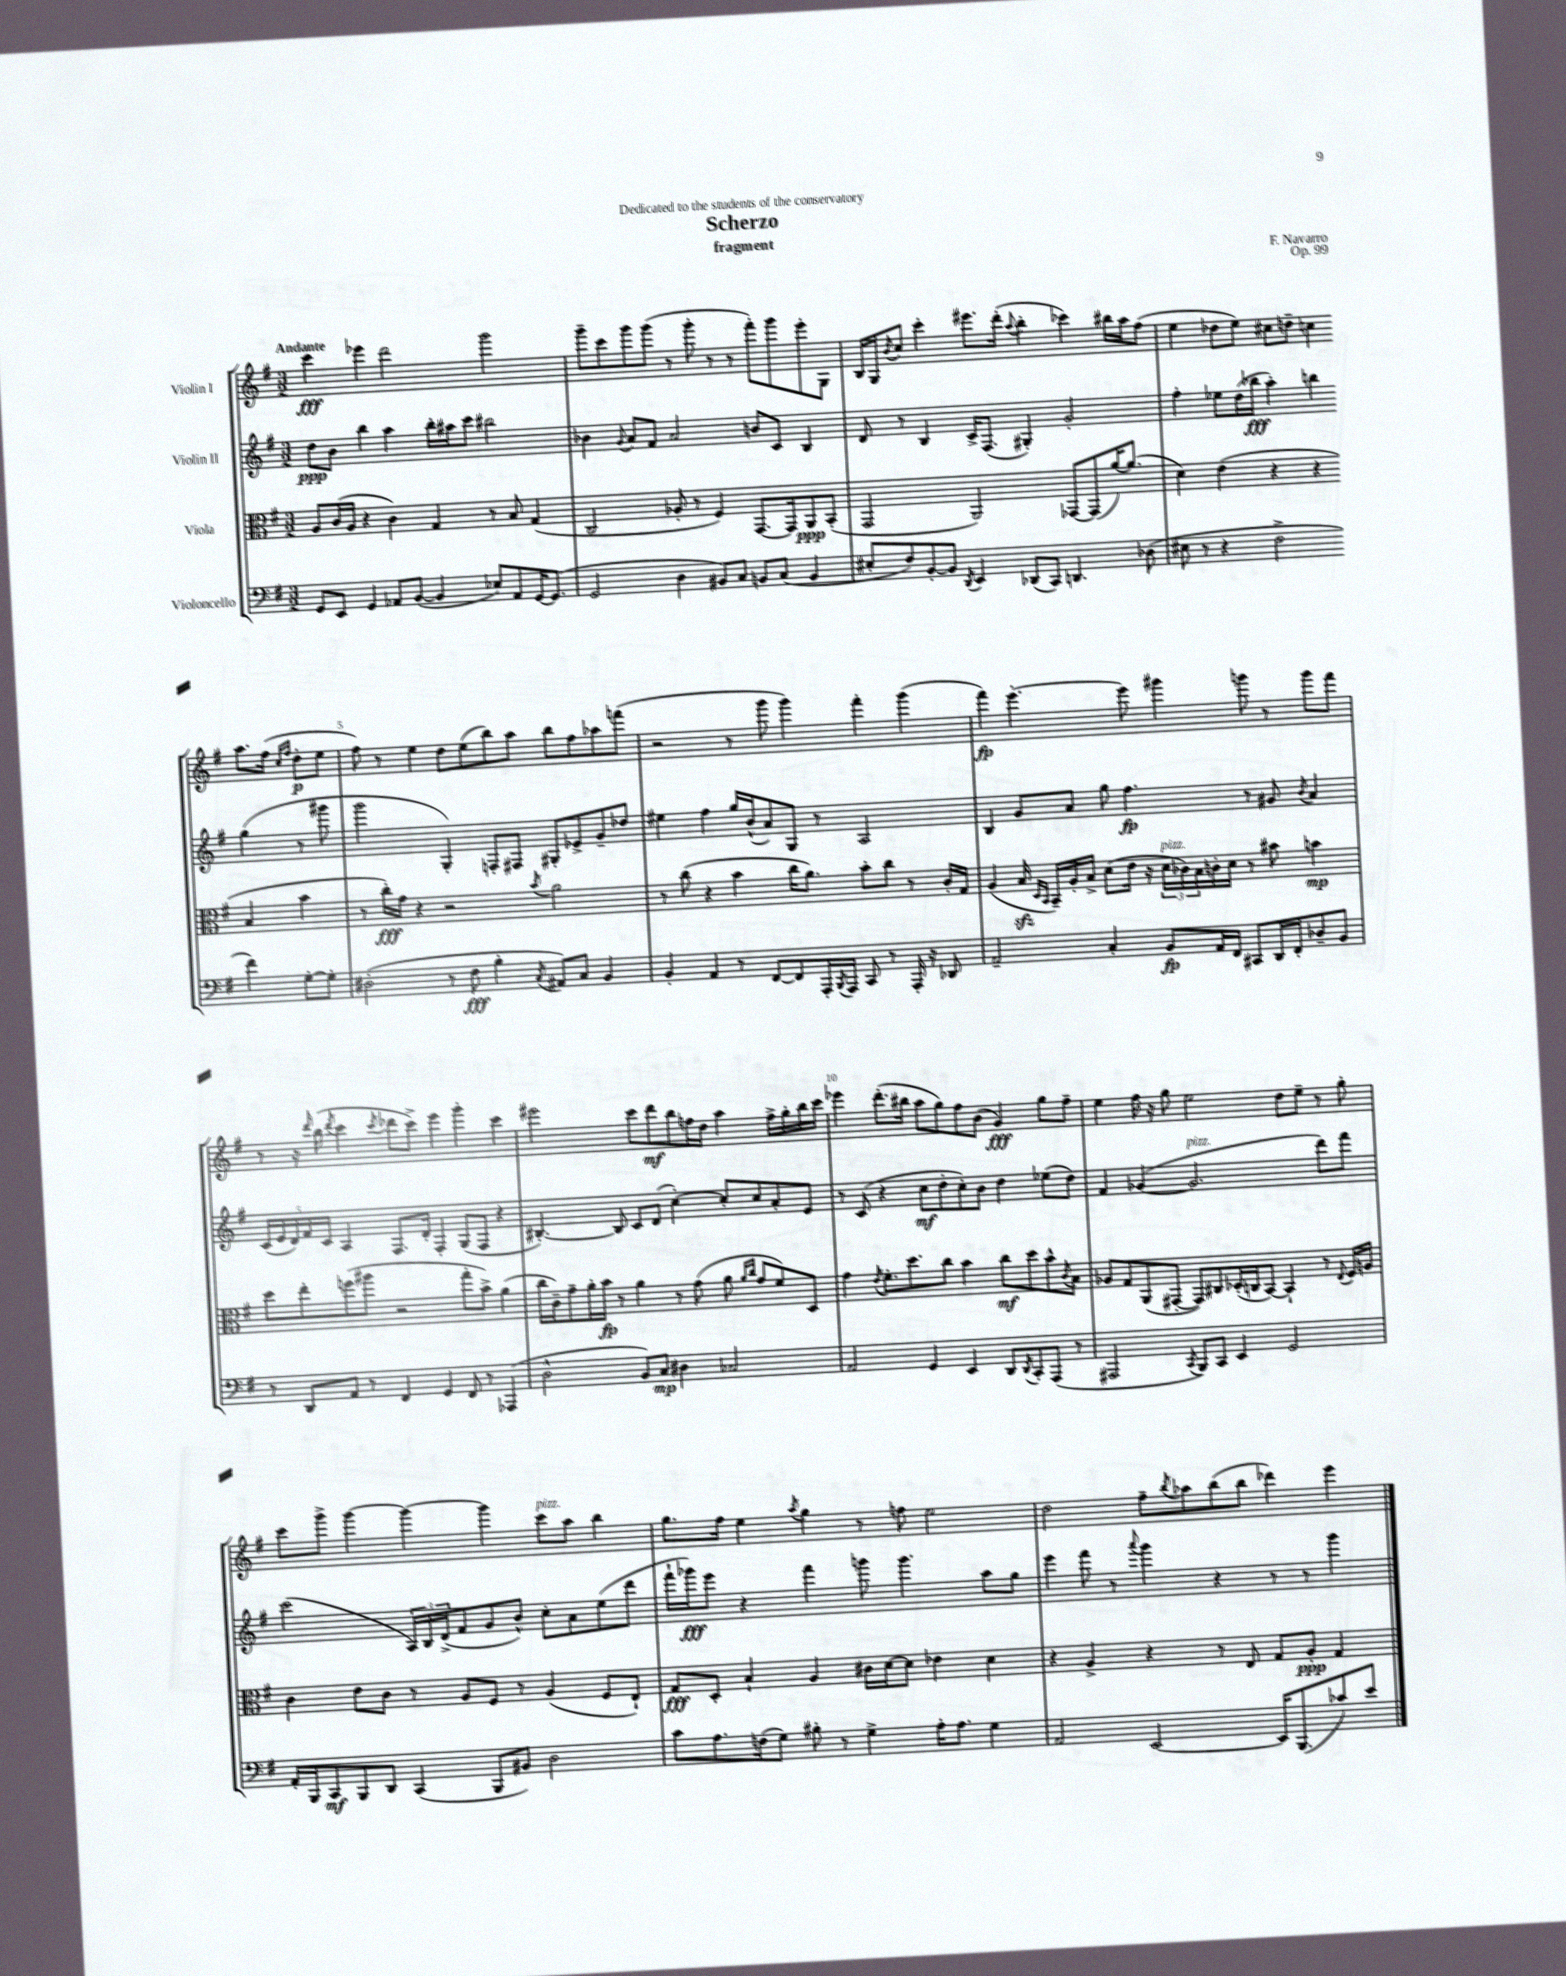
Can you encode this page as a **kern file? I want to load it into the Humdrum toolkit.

**kern	**dynam	**kern	**dynam	**kern	**dynam	**kern	**dynam
*part4	*part4	*part3	*part3	*part2	*part2	*part1	*part1
*staff4	*staff4	*staff3	*staff3	*staff2	*staff2	*staff1	*staff1
*I"Violoncello	*	*I"Viola	*	*I"Violin II	*	*I"Violin I	*
*clefF4	*	*clefC3	*	*clefG2	*	*clefG2	*
*k[f#]	*	*k[f#]	*	*k[f#]	*	*k[f#]	*
*M3/2	*	*M3/2	*	*M3/2	*	*M3/2	*
=1	=1	=1	=1	=1	=1	=1	=1
!	!	!	!	!	!	!LO:TX:a:B:t=Andante	!
8GG/L	.	8A/L	.	8dd\L	ppp	4ccc\	fff
8EE/J	.	(16c/L	.	8b\J	.	.	.
.	.	16A/JJ	.	.	.	.	.
4GG/	.	4r	.	4bb\	.	4eee-X\	.
8AA-X/L	.	4c\)	.	4aa\	.	2ddd\	.
([8BB/J	.	.	.	.	.	.	.
4BB/]	.	4G/	.	16bb'\LL	.	.	.
.	.	.	.	16aa#X\J	.	.	.
.	.	.	.	8ccc\J	.	.	.
8E-X/L)	.	8r	.	2bb#X\	.	2ggg\	.
8AA-/	.	8B/	.	.	.	.	.
[16GG/K	.	(4G/	.	.	.	.	.
(8.GG/J]	.	.	.	.	.	.	.
=2	=2	=2	=2	=2	=2	=2	=2
2GG/	.	2C/	.	4b-X\	.	8ggg~\L	.
.	.	.	.	.	.	8ccc\	.
.	.	.	.	8qqg/	.	.	.
.	.	.	.	8a/L	.	8ggg\	.
.	.	.	.	8f#/J	.	(8ggg\J	.
4D\	.	8A-X'/	.	2a/	.	8r	.
.	.	8r	.	.	.	8ggg'\	.
8BB#X/L)	.	4F#/)	.	.	.	8r	.
8C/J	.	.	.	.	.	8r	.
8BBn/L	.	[8.GG/L	.	8bn/L	.	8fff#'\L)	.
(8C/J	.	.	.	8c/J	.	8ggg\	.
.	.	16GG/k]	.	.	.	.	.
4BB/	.	8AA/	ppp	4B/	.	8eee'\	.
.	.	(8BB'/J	.	.	.	8G\J	.
=3	=3	=3	=3	=3	=3	=3	=3
8E#X'/L	.	2GG/	.	8d/	.	16B/LL	.
.	.	.	.	.	.	16G/J	.
.	.	.	.	.	.	8qb/	.
8F#/)	.	.	.	8r	.	8cc/J	.
[8BB'/	.	.	.	4B/	.	4ccc'\	.
8BB/J]	.	.	.	.	.	.	.
8qDD/	.	.	.	.	.	.	.
4EE/	.	2AA/)	.	16c^/KL	.	8.eee#X\L	.
.	.	.	.	(8.F#/J	.	.	.
.	.	.	.	.	.	(16ddd'\Jk	.
.	.	.	.	.	.	8qqaa/	.
(8DD-X/L	.	.	.	4G#X'/)	.	4bb'\	.
8CC/J)	.	.	.	.	.	.	.
4.DDn/	.	[8GG-X/L	.	2g'/	.	4ccc-X\)	.
.	.	(8GG-/]	.	.	.	.	.
.	.	[16a/K)	.	.	.	16bb#X\LL	.
.	.	(8.a/J]	.	.	.	16aa\J	.
(8D-X\	.	.	.	.	.	(8ff#\J	.
=4	=4	=4	=4	=4	=4	=4	=4
8E#X\	.	4d\)	.	4ff#'\	.	4ee\	.
8r	.	.	.	.	.	.	.
4r	.	(4e\	.	8ee-X\L	.	8dd-X\L	.
.	.	.	.	(16dd\L	.	8ee\J)	.
.	.	.	.	16bb-X\JJ	fff	.	.
2F#^\	.	4r	.	4aa'\)	.	8cc#X\L	.
.	.	.	.	.	.	8ddn~\J	.
.	.	4r	.	4bbn\	.	4ccn\	.
4f#\)	.	4B/	.	(4gg\	.	8.aa\L	.
.	.	.	.	.	.	(16ff#\Jk	.
.	.	.	.	.	.	16qqcc/LL	.
.	.	.	.	.	.	16qqff#/JJ	.
[8G'\L	.	4b\	.	8r	.	8dd'\L	p
8G'\J]	.	.	.	8ggg#X\	.	8ee\J	.
!!LO:LB:g=z
=5	=5	=5	=5	=5	=5	=5	=5
(2D#X'\	.	8r	.	2ggg\	.	8ff#\)	.
.	.	16cc'\LL)	fff	.	.	8r	.
.	.	16g\JJ	.	.	.	.	.
.	.	4r	.	.	.	4ee\	.
8r	.	2r	.	4G'/)	.	8dd\L	.
8F#\	fff	.	.	.	.	(8ee\	.
4B'\	.	.	.	8Fn'/L	.	8bb\)	.
.	.	.	.	8F#X/J	.	8aa\J	.
8qC/	.	8qb/	.	.	.	.	.
8AA#X/L)	.	2a\	.	8G#X'/L	.	8bb\L	.
8C/J	.	.	.	8e-X^/	.	8ff#\	.
4BB/	.	.	.	8g~/	.	8aa-X\	.
.	.	.	.	8dd-X/J	.	(8fffn\J	.
=6	=6	=6	=6	=6	=6	=6	=6
4BB'/	.	8r	.	4ee#X\	.	2r	.
.	.	(8cc\	.	.	.	.	.
4AA/	.	4r	.	4ff#\	.	.	.
8r	.	4b\	.	16gg/LL	.	8r	.
.	.	.	.	(16b^^/J	.	.	.
[8FF#/L	.	.	.	8a/)	.	8ggg\	.
8FF#/]	.	16cc\KL	.	8G/J	.	4ggg\)	.
.	.	8.a\J)	.	.	.	.	.
16AAA'/L	.	.	.	8r	.	.	.
8qBBB/	.	.	.	.	.	.	.
16AAA/JJ	.	.	.	.	.	.	.
8CC/	.	8b'\L	.	2A/	.	4fff#'\	.
8r	.	8cc\J	.	.	.	.	.
16AAA'/	.	8r	.	.	.	(4ggg\	.
16r	.	.	.	.	.	.	.
8DD-X/	.	16c'/LL	.	.	.	.	.
.	.	16G/JJ	.	.	.	.	.
=7	=7	=7	=7	=7	=7	=7	=7
2AA~/	.	(4A/	.	4B/	.	4fff#\)	fp
.	.	16Bzz/	.	8g/L	.	[4.eee'\	.
.	.	16qqD/LL	.	.	.	.	.
.	.	16qqBB/JJ	.	.	.	.	.
.	.	16BB~/LL)	.	.	.	.	.
.	.	16A'/	.	8a/J	.	.	.
.	.	16B^/JJ	.	.	.	.	.
4C'/	.	(8d\L	.	8gg\	.	.	.
.	.	16e\Jk	.	4.ff#\	fp	8eee\]	.
.	.	16r	.	.	.	.	.
!	!	!LO:TX:a:i:t=pizz.	!	!	!	!	!
8BB/L	fp	24d\LL	.	.	.	4ggg#X\	.
.	.	24c-X\)	.	.	.	.	.
.	.	24B\	.	.	.	.	.
16AA/L	.	16cn'\	.	.	.	.	.
16FF#/JJ	.	16d\JJ	.	.	.	.	.
8CC#X/L	.	8r	.	8r	.	8gggn\	.
16DD/L	.	8b#X\	.	8g#X/	.	8r	.
16FF#'/J	.	.	.	.	.	.	.
.	.	.	.	8qb/	.	.	.
8D-X~/	.	4bn\	mp	4a/	.	8ggg\L	.
8BB/J	.	.	.	.	.	8fff#\J	.
!!LO:LB:g=z
=8	=8	=8	=8	=8	=8	=8	=8
8r	.	8dd\L	.	(20c/LL	.	8r	.
.	.	.	.	20e/	.	.	.
.	.	.	.	20d/)	.	.	.
8DD/L	.	8ee'\	.	.	.	16r	.
.	.	.	.	20f#/	.	.	.
.	.	.	.	.	.	16qqddd/	.
.	.	.	.	.	.	(16bb\	.
.	.	.	.	20c/JJ	.	.	.
.	.	.	.	.	.	8qddd/	.
8AA/J	.	(8ffn\	.	4A/	.	4ccc\	.
8r	.	8aa#X\J	.	.	.	.	.
.	.	.	.	.	.	8qccc/	.
4FF#/	.	2r	.	8.F#/L	.	8ddd-X\L	.
.	.	.	.	.	.	8ccc^\J)	.
.	.	.	.	16d'/Jk	.	.	.
4GG/	.	.	.	4F#'/	.	4eee\	.
8FF#/	.	8gg'\L	.	(8G/L	.	4ggg'\	.
8r	.	8b^\J)	.	8F#/J	.	.	.
(4AAA-X/	.	(4a\	.	4r	.	4ccc\	.
=9	=9	=9	=9	=9	=9	=9	=9
2D^^\	.	16cc\LL	.	[4.B#X'/)	.	2eee#X\	.
.	.	16c~\J)	.	.	.	.	.
.	.	8g~\	.	.	.	.	.
.	.	16a'\L	.	.	.	.	.
.	.	16b\JJ	fp	.	.	.	.
.	.	8r	.	8B#/]	.	.	.
8BB/L)	.	4a\	.	8c/L	.	8ccc\L	.
8C/J	mp	.	.	(8d/J	.	8ddd\	mf
4D#X\	.	8r	.	[4cc'\)	.	8bb\	.
.	.	(8g\	.	.	.	16ffn\L	.
.	.	.	.	.	.	16dd\JJ	.
2C-X/	.	8a\	.	8cc'/L]	.	4aa\	.
.	.	16qqa/LL	.	.	.	.	.
.	.	16qqcc/JJ	.	.	.	.	.
.	.	8g/L	.	8cc/	.	.	.
.	.	8f#/)	.	8a'/	.	16ff^\LL	.
.	.	.	.	.	.	16gg'\	.
.	.	8D/J	.	8e/J	.	16bb\	.
.	.	.	.	.	.	16ccc\JJ	.
=10	=10	=10	=10	=10	=10	=10	=10
2AA/	.	4g\	.	8r	.	4eee-X\	.
.	.	.	.	(8c/	.	.	.
.	.	8qe/	.	.	.	.	.
.	.	8.f#'\L	.	4r	.	(8.ddd'\L	.
.	.	8.dd\	.	.	.	16bb#X\Jk	.
4GG/	.	.	.	8cc\L	mf	8aa\L	.
.	.	8cc\J	.	8dd'\	.	8gg\)	.
4EE/	.	4b\	.	8cc'\)	.	8ff#\	.
.	.	.	.	8b\J	.	(8b\J	.
8DD/L	.	8cc\L	mf	4dd\	.	4g/)	fff
8qDD/	.	.	.	.	.	.	.
8CC'/	.	8dd\	.	.	.	.	.
(8AAA/J	.	8b^^\	.	(8ee-X\L	.	8gg\L	.
.	.	8qc/	.	.	.	.	.
8r	.	8B\J	.	8dd\J)	.	8ff#~\J	.
=11	=11	=11	=11	=11	=11	=11	=11
2AAA#X/	.	8A-X/L	.	4f#/	.	4ee\	.
.	.	8G/	.	.	.	.	.
.	.	(8AA/	.	([4g-X/	.	16ff#\	.
.	.	.	.	.	.	16r	.
.	.	[8GG#X'/J	.	.	.	8gg\	.
8qCC/	.	.	.	.	.	.	.
!	!	!	!	!LO:TX:a:i:t=pizz.	!	!	!
8BBB/L)	.	8GG#/L])	.	2.g-/]	.	2ee\	.
8CC/J	.	8C#X/	.	.	.	.	.
4EE/	.	(16D-X'/L	.	.	.	.	.
.	.	16Cn/J	.	.	.	.	.
.	.	[8BB/J)	.	.	.	.	.
2GG/	.	4BB`/]	.	.	.	8dd\L	.
.	.	.	.	.	.	8ee~\J	.
.	.	8r	.	8ddd\L)	.	8r	.
.	.	8qqE/	.	.	.	.	.
.	.	16F#/LL	.	8fff#\J	.	8gg'\	.
.	.	16An/JJ	.	.	.	.	.
!!LO:LB:g=z
=12	=12	=12	=12	=12	=12	=12	=12
16AA'/LL	.	4c\	.	(2ccc\	.	8ccc\L	.
16BBB/J	.	.	.	.	.	.	.
8CC/	mf	.	.	.	.	8ggg^\J	.
8BBB/	.	8e\L	.	.	.	[4ggg\	.
8DD/J	.	8c\J	.	.	.	.	.
(4CC/	.	8r	.	24A/LL)	.	4ggg\_	.
.	.	.	.	24B/	.	.	.
.	.	.	.	(24d^/J	.	.	.
.	.	8A/L	.	8f#/	.	.	.
8BBB/L	.	8F#/J	.	8g/	.	4ggg\]	.
8BB#X/J)	.	8r	.	8b^^/J)	.	.	.
!	!	!	!	!	!	!LO:TX:a:i:t=pizz.	!
2D\	.	(4A/	.	8cc'\L	.	8ccc\L	.
.	.	.	.	8a\	.	8aa\J	.
.	.	8F#/L	.	(8ee\	.	4bb\	.
.	.	8E`/J)	.	8ddd\J	.	.	.
=13	=13	=13	=13	=13	=13	=13	=13
8c\L	.	8G/L	fff	16fff#`\LL	.	8.gg\L	.
.	.	.	.	16ggg-X\J)	fff	.	.
8.A\	.	8D'/J	.	8eee\J	.	.	.
.	.	.	.	.	.	16ff#\Jk	.
.	.	4B`/	.	4r	.	4ee\	.
(16Fn\k	.	.	.	.	.	.	.
8G\J)	.	.	.	.	.	.	.
.	.	.	.	.	.	8qaa/	.
8B#X'\	.	4A/	.	4fff#\	.	4gg\	.
8r	.	.	.	.	.	.	.
4G^\	.	16c#X\LL	.	8gggn\	.	8r	.
.	.	[16d\J	.	.	.	.	.
.	.	8d\J]	.	4.ggg\	.	8ffn\	.
16A'\KL	.	4e-X\	.	.	.	2ee\	.
8.A\J	.	.	.	.	.	.	.
4G\	.	4d\	.	8aa\L	.	.	.
.	.	.	.	8gg\J	.	.	.
=14	=14	=14	=14	=14	=14	=14	=14
2AA/	.	4r	.	4eee\	.	2dd\	.
.	.	4A^/	.	8fff#\	.	.	.
.	.	.	.	8r	.	.	.
.	.	.	.	8qqaaa/	.	.	.
[2EE/	.	4r	.	4ggg\	.	8ff#~\L	.
.	.	.	.	.	.	8qbb/	.
.	.	.	.	.	.	8aa-X\	.
.	.	8r	.	4r	.	(8bb\	.
.	.	8E/	.	.	.	8bb\J	.
16EE/KL]	.	8G/L	.	8r	.	4ddd-X\)	.
(8.BBB/	.	.	.	.	.	.	.
.	.	8A'/J	ppp	8r	.	.	.
8c-X/)	.	4G/	.	4ggg\	.	4eee\	.
8e/J	.	.	.	.	.	.	.
==	==	==	==	==	==	==	==
*-	*-	*-	*-	*-	*-	*-	*-
